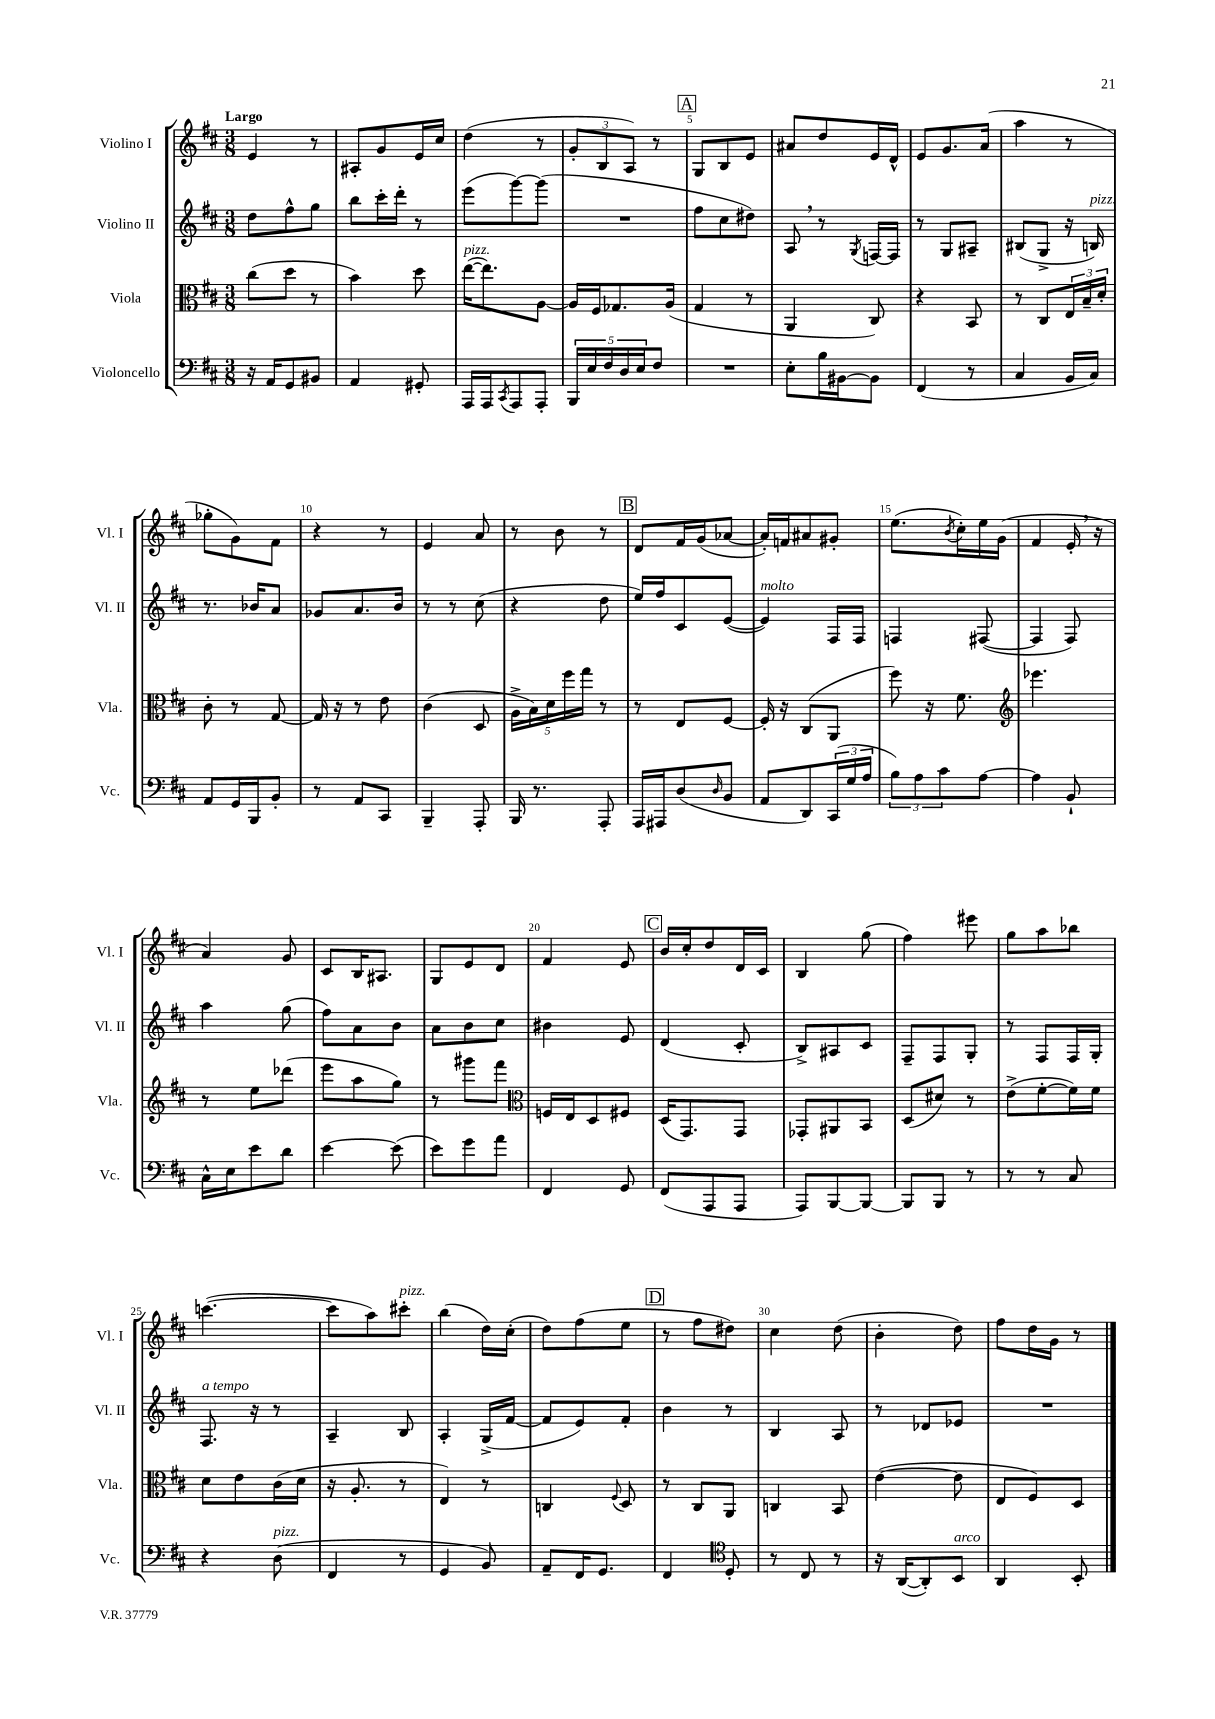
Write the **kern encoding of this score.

**kern	**kern	**kern	**kern
*staff4	*staff3	*staff2	*staff1
*clefF4	*clefC3	*clefG2	*clefG2
*k[f#c#]	*k[f#c#]	*k[f#c#]	*k[f#c#]
*M3/8	*M3/8	*M3/8	*M3/8
16r	(8cc#	8dd	4e
16AA	.	.	.
8GG	8dd	8ff#^^	.
8BB#	8r	8gg	8r
=	=	=	=
4AA	4b)	8bb	8A#'
.	.	16ccc#'	8g
.	.	16ddd'	.
8GG#'	8dd	8r	16e
.	.	.	16cc#
=	=	=	=
16AAA	([16ee	(8eee	(4dd
16AAA	8.ee])	.	.
8qCC#	.	.	.
8AAA	.	[8ggg)	.
8AAA'	[8A	(8ggg]	8r
=	=	=	=
20BBB	16A]	4.r	12g'
20E	.	.	.
.	16F#	.	.
.	.	.	12B
20F#	.	.	.
.	8.G-	.	.
20D	.	.	.
.	.	.	12A)
20E	.	.	.
8F#	.	.	8r
.	(16A	.	.
=	=	=	=
4.r	4G	8ff#	8G
.	.	8cc#	8B
.	8r	8dd#)	8e
=	=	=	=
8E'	4AA	8A	8a#
16B	.	8r	8dd
[16BB#	.	.	.
.	.	8qG	.
8BB#]	8C#)	[16F	16e
.	.	16F]	16d^^
=	=	=	=
(4FF#	4r	8r	8e
.	.	8G	8.g
8r	8BB	8A#~	.
.	.	.	(16a
=	=	=	=
4C#	8r	(8B#	4aa
.	8C#	8G^	.
16BB	24E	16r	8r
.	24B~	.	.
16C#)	.	16B)	.
.	24d'	.	.
=	=	=	=
8AA	8c#'	8.r	8gg-'
16GG	8r	.	8g)
16BBB	.	16b-	.
8BB'	[8G	8a	8f#
=	=	=	=
8r	16G]	8g-	4r
.	16r	.	.
8AA	8r	8.a	.
8CC#	8e	.	8r
.	.	16b	.
=	=	=	=
4BBB~	(4c#	8r	4e
.	.	8r	.
8AAA'	8D	(8cc#	8a
=	=	=	=
16BBB	20A^	4r	8r
.	20B)	.	.
8.r	.	.	.
.	20d	.	.
.	.	.	8b
.	20ff#	.	.
.	20gg	.	.
8AAA'	8r	8dd	8r
=	=	=	=
16AAA	8r	16ee)	8d
16AAA#	.	16ff#	.
(8D	8E	8c#	16f#
.	.	.	(16g
16qqD	.	.	.
8BB	[8F#	([8e	[8a-
=	=	=	=
8AA	16F#']	4e])	16a-'])
.	16r	.	16f
8DD)	(8C#	.	8a#
(24CC#	8AA	16F#	8g#'
24G	.	.	.
.	.	16F#	.
24A	.	.	.
=	=	=	=
12B)	8ff#)	4F	(8.ee
12A	.	.	.
.	16r	.	.
12c#	.	.	.
.	.	.	8qb
.	8.f#	.	16cc#')
[8A	.	([8F#	16ee
.	.	.	(16g
=	=	=	=
*	*clefG2	*	*
4A]	4.eee-	4F#]	4f#
8BB`	.	8F#)	16e'
.	.	.	16r
=	=	=	=
16C#^^	8r	4aa	4a)
16E	.	.	.
8e	8ee	.	.
8d	(8ddd-	(8gg	8g
=	=	=	=
[4e	8eee	8ff#)	8c#
.	8aa	8a	16B
.	.	.	8.A#
(8e]	8gg)	8b	.
=	=	=	=
8e)	8r	8a	8G
8g	8ggg#	8b	8e
8a	8fff#	8cc#	8d
=	=	=	=
*	*clefC3	*	*
4FF#	16F	4b#	4f#
.	16E	.	.
.	8D	.	.
8GG	8F#	8e	8e
=	=	=	=
(8FF#	(16D	(4d	16b
.	8.GG)	.	16cc#'
8AAA	.	.	8dd
8AAA	8GG	8c#'	16d
.	.	.	16c#
=	=	=	=
8AAA)	8GG-'	8B^)	4B
[8BBB	8AA#	8A#	.
8BBB_	8BB	8c#	(8gg
=	=	=	=
8BBB]	(8D	8F#~	4ff#)
8BBB	8d#)	8F#	.
8r	8r	8G'	8eee#
=	=	=	=
8r	(8e^	8r	8gg
8r	[8f#'	8F#	8aa
8C#	16f#])	16F#	8bb-
.	16f#	16G'	.
=	=	=	=
4r	8d	8.F#	([4.ccc
.	8e	.	.
.	.	16r	.
(8D	(16c#	8r	.
.	16d	.	.
=	=	=	=
4FF#	16r	4A~	8ccc]
.	8.A'	.	.
.	.	.	8aa)
8r	8r	8B	8ccc#'
=	=	=	=
4GG	4E)	4A'	(4bb
8BB)	8r	(16G^	16dd)
.	.	[16f#	(16cc#'
=	=	=	=
8AA~	4C	8f#]	8dd)
16FF#	.	8e)	(8ff#
8.GG	.	.	.
.	8qqF#	.	.
.	8D	8f#'	8ee
=	=	=	=
4FF#	8r	4b	8r
.	8C#	.	8ff#
*clefC4	*	*	*
8D'	8AA	8r	8dd#)
=	=	=	=
8r	4C	4B	4cc#
8C#	.	.	.
8r	8BB	8A	(8dd
=	=	=	=
16r	([4e	8r	4b'
([16AA	.	.	.
8AA'])	.	8d-	.
8BB	8e]	8e-	8dd)
=	=	=	=
4AA	8E	4.r	8ff#
.	8F#)	.	16dd
.	.	.	16g
8BB'	8D	.	8r
==	==	==	==
*-	*-	*-	*-
